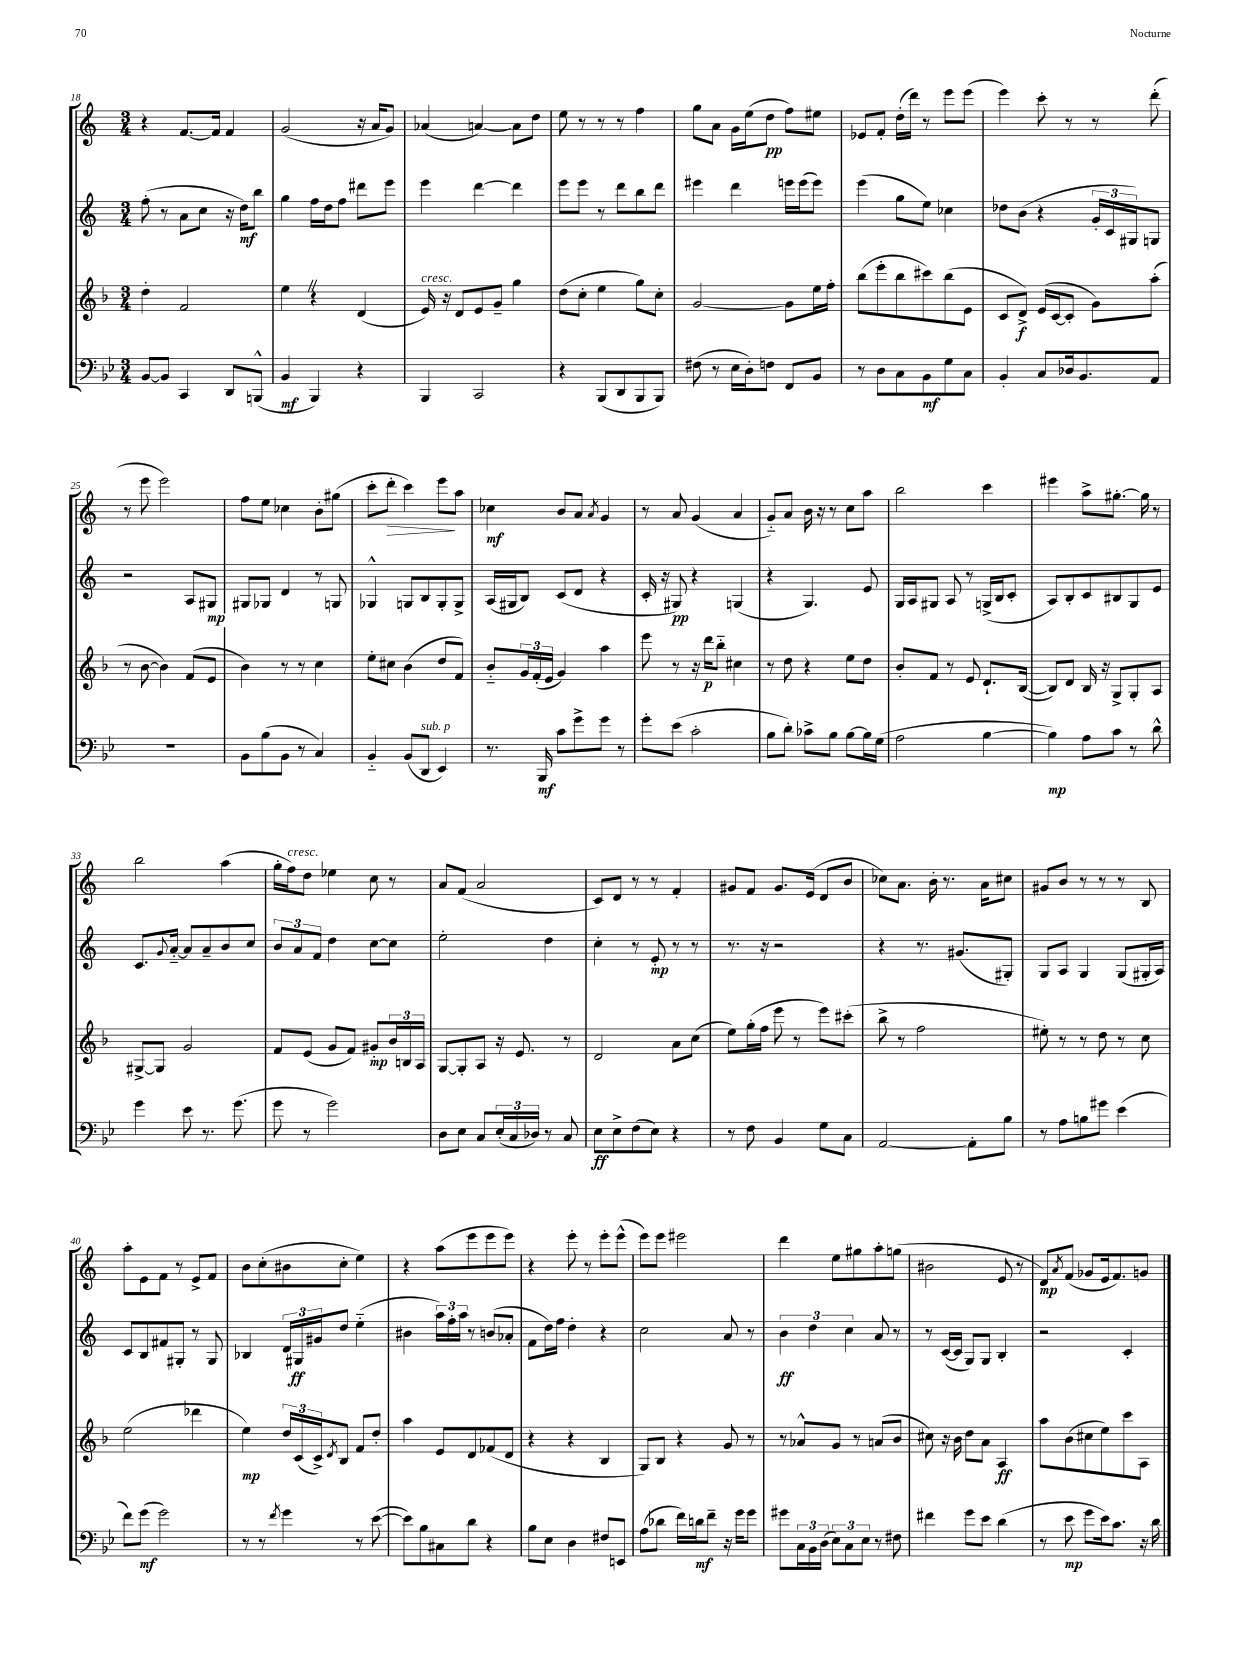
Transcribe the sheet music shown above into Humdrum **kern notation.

**kern	**kern	**kern	**kern
*staff4	*staff3	*staff2	*staff1
*clefF4	*clefG2	*clefG2	*clefG2
*k[b-e-]	*k[b-]	*k[]	*k[]
*M3/4	*M3/4	*M3/4	*M3/4
[8BB-/L	4dd'\	(8ff'\	4r
8BB-/]J	.	8r	.
4CC/	2f/	8a\L	[8.f/L
.	.	8cc\J	.
.	.	.	16f/]Jk
8DD/L	.	16r	4f/
.	.	16dd\LK)	.
(8BBB^^/J	.	8bb\J	.
=	=	=	=
4BB-/	4ee\	4gg\	(2g/
4BBB-/)	4r	16ff\LL	.
.	.	16dd\J	.
.	.	8ff\J	.
4r	(4d/	8ddd#\L	16r
.	.	.	16a/LK
.	.	8eee\J	8g/J)
=	=	=	=
4BBB-/	16e/)	4eee\	(4a-/
.	16r	.	.
.	8d/L	.	.
2CC/	8e/	[4ddd\	[4a/)
.	8g~/J	.	.
.	4gg\	4ddd\]	8a\]L
.	.	.	8dd\J
=	=	=	=
4r	(8dd\L	8eee\L	8ee\
.	8cc'\J	8eee\J	8r
(8BBB-/L	4ee\	8r	8r
8DD/	.	8ddd\L	8r
8BBB-/	8gg\L)	8bb\	4ff\
8BBB-/J)	8cc'\J	8ddd\J	.
=	=	=	=
(8F#\	[2g/	4eee#\	8gg\L
8r	.	.	8a\J
16E-\LL	.	4ddd\	16g\LL
16D'\J)	.	.	(16ee\J
8F\J	.	.	8dd\J
8FF/L	8g\]L	16eee\LL	8ff\L)
.	.	(16eee\J	.
8BB-/J	16ee\L	8eee\J)	8ee#\J
.	16ff'\JJ	.	.
=	=	=	=
8r	(8bb-\L	(4eee\	8e-/L
8D\L	8eee'\	.	8f'/J
8C\	8bb-\	8gg\L	(16dd'\LL
.	.	.	16ddd\JJ)
8BB-\	8ccc#\)	8ee\J)	8r
8G\	(8bb-\	4cc-\	8eee\L
8C\J	8e\J	.	(8eee\J
=	=	=	=
4BB-'/	8c/L	8dd-\L	4eee\)
.	8d^/J)	(8b\J	.
8C/L	(16e/LL	4r	8ccc'\
.	[16c/J	.	.
16D-/k	8c'/]J	.	8r
8.BB-/	.	.	.
.	8g\L)	24g'/LL	8r
.	.	24c/	.
.	.	24G#/J)	.
8AA/J	(8aa'\J	8G/J	(8ddd'\
=	=	=	=
2.r	8r	2r	8r
.	[8b-\	.	8eee\
.	4b-\])	.	2eee\)
.	(8f/L	8A/L	.
.	8e/J	8G#/J	.
=	=	=	=
8BB-\L	4b-\)	8G#/L	8ff\L
(8B-\	.	8G-/J	8ee\J
8BB-\J	8r	4d/	4cc-\
8r	8r	.	.
4C/)	4cc\	8r	8b'\L
.	.	8G/	(8gg#\J
=	=	=	=
4BB-'~/	8ee'\L	4G-^^/	8ccc'\L
.	8cc#\J	.	8ddd'\J
(8BB-/L	(4b-\	8G/L	4ccc\)
8DD/J	.	8B/	.
4EE-/)	8dd/L	8G'/	8eee\L
.	8f/J)	8G^/J	8aa\J
=	=	=	=
8.r	8b-'~/L	(16A/LL	4cc-\
.	.	16G#/J	.
.	24g/L	8B/J)	.
.	(24f'/	.	.
16BBB-/	.	.	.
.	24e/JJ	.	.
8c\L	4g/)	(8c/L	8b/L
8g^\	.	8d/J	8a/J
.	.	.	8qa/
8g\J	4aa\	4r	4g/
8r	.	.	.
=	=	=	=
8g'\L	8eee\	16c'/	8r
.	.	16r	.
(8e-\J	8r	8G#/)	8a/
2c'\	16r	4r	(4g/
.	16ddd\LK	.	.
.	8bb-'~\J	.	.
.	4cc#\	(4G/	4a/
=	=	=	=
8B-\L	8r	4r	8g'~/L)
8d'\J)	8dd\	.	8a/J
8c-^\L	4r	4.G/)	16b\
.	.	.	16r
8B-\J	.	.	8r
[8B-\L	8ee\L	.	8cc\L
16B-\]L	8dd\J	8e/	8aa\J
(16G\JJ	.	.	.
=	=	=	=
2A\	8b-'/L	16G/LL	2bb\
.	.	16A/J	.
.	8f/J	8G#/J	.
.	8r	8A/	.
.	8e/	8r	.
[4B-\	8.d`/L	(16G^/LL	4ccc\
.	.	16B/J	.
.	.	8c'/J	.
.	([16B-/Jk	.	.
=	=	=	=
4B-\])	8B-/]L)	8A/L)	4eee#\
.	8d/J	8B'/	.
8A\L	16B-/	8c/	8aa^\L
.	16r	.	.
8c\J	8G^/L	8B#/	[8.gg#'\J
8r	8G'/	8G/	.
.	.	.	16gg#\]
8d^^\	8A/J	8e/J	8r
=	=	=	=
4g\	[8G#^/L	8.c/L	2bb\
.	8G#/]J	.	.
.	.	8qqg/	.
.	.	[16a'~/Jk	.
8e-\	2g/	8a/]L	.
8.r	.	8a~/	.
.	.	8b/	(4aa\
(8.g\	.	.	.
.	.	8cc/J	.
=	=	=	=
8g\	8f/L	12b/L	16gg'\LL
.	.	.	16ff\J)
.	.	12a/	.
8r	(8e/J	.	8dd\J
.	.	12f/J	.
2g\)	8g/L	4dd\	4ee-\
.	8f/J)	.	.
.	8g#'/L	[8cc\L	8cc\
.	24b-/L	8cc\]J	8r
.	24B/	.	.
.	24A/JJ	.	.
=	=	=	=
8D\L	[8G/L	2ee'\	8a/L
8E-\J	8G'/]	.	(8f/J
8C/L	8A/J	.	2a/
(24E-'/L	16r	.	.
24C/	.	.	.
.	8.e/	.	.
24D-/JJ)	.	.	.
8r	.	4dd\	.
8C/	8r	.	.
=	=	=	=
8E-\L	2d/	4cc'\	8c/L)
8E-^\	.	.	8d/J
(8F\	.	8r	8r
8E-\J)	.	8e'/	8r
4r	8a\L	8r	4f'/
.	(8cc\J	8r	.
=	=	=	=
8r	8ee\L)	8.r	8g#/L
8F\	(16gg'\L	.	8f/J
.	16ff\JJ	16r	.
4BB-/	8eee\	2r	8.g#/L
.	8r	.	.
.	.	.	(16e/Jk
8G\L	8eee\L)	.	8d/L
8C\J	(8ccc#'\J	.	8b/J
=	=	=	=
[2AA/	8bb-^\	4r	8cc-\L)
.	8r	.	8.a\J
.	2ff\	8.r	.
.	.	.	16b'\
.	.	.	8.r
.	.	(8.g#/L	.
8AA'\]L	.	.	.
.	.	.	16a\LK
8B-\J	.	8G#'/J)	8cc#\J
=	=	=	=
8r	8ee#'\)	8G/L	8g#/L
8A\L	8r	8A/J	8b/J
8B\	8r	4G/	8r
8g#\J	8dd\	.	8r
(4e-\	8r	(8G/L	8r
.	8cc\	16G#'/L	8B/
.	.	16A/JJ)	.
=	=	=	=
8f\L)	(2ee\	8c/L	8aa'\L
(8g\J	.	8B/	8e\
2g\)	.	8f#/	8f\J
.	.	8G#'/J	8r
.	4ddd-\	8r	8e^/L
.	.	8G#/	8f/J
=	=	=	=
8r	4ee\)	4B-/	8b\L
8r	.	.	(8cc'\
8qf/	.	.	.
4g\	24dd/LL	24d/LL	8b#\
.	(24c/	24G#/	.
.	24c^/J)	24g#/J	.
.	8qd/	.	.
.	8B-/J	8dd/J	8cc'\J
8r	8f/L	(4ee'~\	4ee\)
([8e-\	8dd'/J	.	.
=	=	=	=
8e-\]L)	4aa\	4b#\	4r
8B-\	.	.	.
8C#\	8e/L	24aa\LL)	(8aa\L
.	.	24ff'\	.
.	.	24aa\JJ	.
8d\J	8d/	8r	8eee\
4r	(8f-/	(8b/L	8eee\
.	8d/J	8a-'/J	8eee\J)
=	=	=	=
8B-\L	4r	8f\L	4r
8E-\J	.	16dd\L)	.
.	.	16ff\JJ	.
4D\	4r	4dd'\	8eee'\
.	.	.	8r
8F#/L	4B-/	4r	8eee'\L
8EE/J	.	.	(8eee^^\J
=	=	=	=
(8A\L	8G/L)	2cc\	8eee\L)
8d-\J	8B-/J	.	8eee\J
16f\LL)	4r	.	2eee#\
16d\J	.	.	.
8f~\J	.	.	.
16r	8g/	8a/	.
16g\LK	.	.	.
8g\J	8r	8r	.
=	=	=	=
8g#\L	8r	6b\	4ddd\
24C\L	8a-^^/L	.	.
24BB-\	.	6dd\	.
(24D\JJ	.	.	.
12E-\L)	8g/J	.	8ee\L
12C\	.	6cc\	.
.	8r	.	8gg#\
12E-\J	.	.	.
8r	(8a/L	8a/	8aa'\
8F#\	8b-/J	8r	(8gg\J
=	=	=	=
4f#\	8cc#\)	8r	2b#\
.	16r	([16c/LL	.
.	16b-\	16c/]JJ	.
8g\L	8dd\L	8G/L)	.
8e-\J	8a\J	8G/J	.
(4d\	4A/	4B'/	8e/
.	.	.	8r
=	=	=	=
8r	8aa\L	2r	8d/L)
.	.	.	8qa/
8e-\	(8b-\	.	(8f/J
8g\L	8cc#\	.	8g-/L
16e-\k)	8ee\)	.	16e/k
8.c\J	.	.	8.f/)
.	8ccc\	4c'/	.
16r	8A\J	.	8g/J
16d\	.	.	.
==	==	==	==
*-	*-	*-	*-
